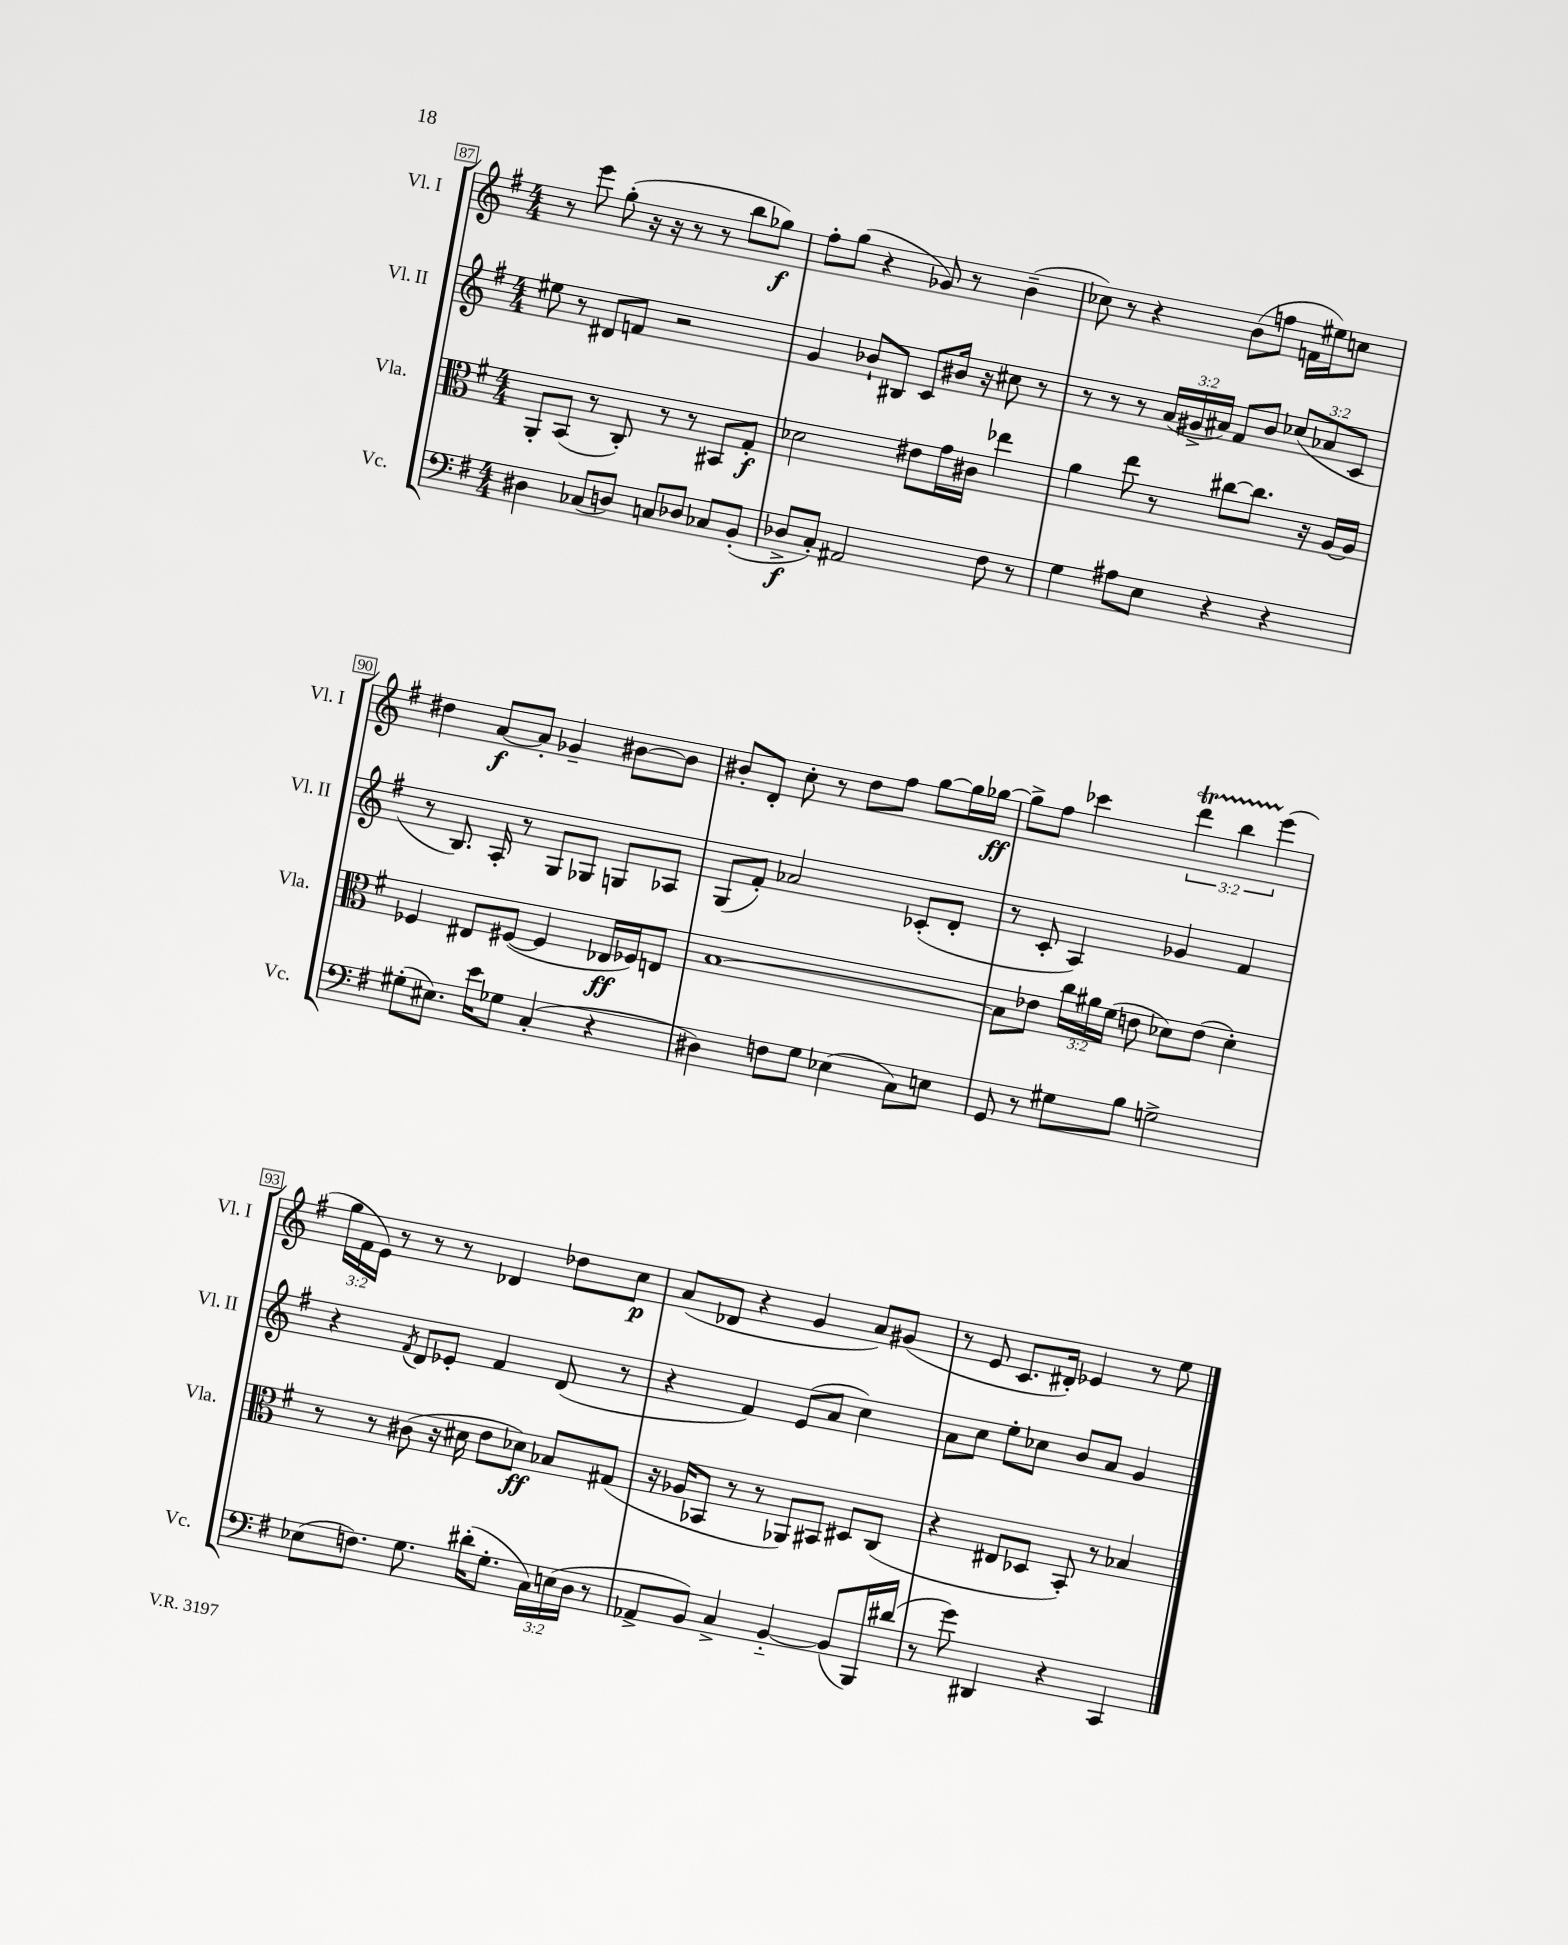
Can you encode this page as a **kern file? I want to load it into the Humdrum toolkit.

**kern	**kern	**kern	**kern
*staff4	*staff3	*staff2	*staff1
*clefF4	*clefC3	*clefG2	*clefG2
*k[f#]	*k[f#]	*k[f#]	*k[f#]
*M4/4	*M4/4	*M4/4	*M4/4
4D#\	8AA'/L	8ee#\	8r
.	(8BB/J	8r	8eee\
(8C-/L	8r	8d#/L	(8gg'\
8D/J)	8C'/)	8f/J	16r
.	.	.	16r
8C/L	8r	2r	8r
8D-/J	8r	.	8r
8C-/L	8BB#/L	.	8bb\L
(8BB'/J	8G'/J	.	8gg-\J)
=	=	=	=
8D-^/L	2d-\	4g/	8ff#'\L
8C'/J)	.	.	(8gg\J
2AA#/	.	8b-`/L	4r
.	.	8B#/J	.
.	8e#\L	8c/L	8g-/)
.	16g\L	16b#/Jk	8r
.	16c#\JJ	16r	.
8F#\	4ee-\	8cc#\	(4b~\
8r	.	8r	.
=	=	=	=
4G\	4a\	8r	8cc-\)
.	.	8r	8r
8A#\L	8ee\	8r	4r
8E\J	8r	(24a/LL	.
.	.	24g#^/	.
.	.	24a#/JJ)	.
4r	[8cc#\L	8f#/L	(8b\L
.	8.cc#\]J	8b/J	8ff\J
4r	.	(12cc-/L	16f\LL
.	16r	.	16ee#\J)
.	.	12a-/	.
.	[16A/LL	.	8cc\J
.	.	12c/J	.
.	16A/]JJ	.	.
=	=	=	=
(8G#'\L	4F-/	8r	4dd#\
8.E#\J)	.	8.B/)	.
.	8E#/L	.	[8a/L
16e\LK	.	16A'/	.
8G-\J	([8F#/J	8r	8a'/]J
(4C'/	4F#/]	8G/L	4g-~/
.	.	8G-/J	.
4r	16E-/LL	8G/L	[8b#\L
.	16F-/J)	.	.
.	8E/J	8A-/J	8b#\]J
=	=	=	=
4D#\)	[1B	(8G/L	8b#'/L
.	.	8f#'/J)	8d'/J
8F\L	.	2a-/	8cc'\
8G\J	.	.	8r
(4E-\	.	.	8dd\L
.	.	.	8ff#\J
8C\L)	.	(8c-'/L	[8gg\L
8E\J	.	8d'/J	16gg\]L
.	.	.	[16gg-\JJ
=	=	=	=
8GG/	8B\]L	8r	8gg-^\]L
8r	8e-\J	8c'/	8ff#\J
8G#\L	24cc\LL	4A/)	4ccc-\
.	24a#\	.	.
.	(24f#\JJ	.	.
8B\J	8e\	.	.
2G^\	8d-\L)	4g-/	6ddd\
.	(8e\J	.	.
.	.	.	6bb\
.	4d-'\)	4f#/	.
.	.	.	(6eee\
=	=	=	=
(8E-\L	8r	4r	24gg\LL
.	.	.	24f#\
.	.	.	24e\JJ)
8.F\J)	8r	.	8r
.	.	8qf#/	.
.	(8c#\	8d/L	8r
8.G\	.	.	.
.	16r	8e-'/J	8r
.	16d#\	.	.
(16d#'\LK	8e\L	4f#/	4d-/
8.G'\J	.	.	.
.	8d-\J)	.	.
24C\LL)	8B-/L	(8d/	8dd-\L
(24E\	.	.	.
24D\JJ	.	.	.
8r	(8G#/J	8r	8cc\J
=	=	=	=
8AA-^/L	16r	4r	(8a/L
.	16A-/LK	.	.
8BB/J)	8BB-/J	.	8d-/J
4C^/	8r	4f#/)	4r
.	8r	.	.
[4BB'~/	8AA-/L)	(8e/L	4g/
.	8BB#/J	8a/J	.
(8BB/]L	8D#/L	4cc\)	8a/L)
16BBB/L)	(8C/J	.	(8g#/J
(16d#/JJ	.	.	.
=	=	=	=
8r	4r	8a\L	8r
8g\)	.	8cc\J	8e/
4DD#/	8E#/L	8ee'\L	8.c/L
.	8D-/J	8cc-\J	.
.	.	.	16d#'/Jk)
4r	8BB'/)	8b/L	4e-/
.	8r	8a/J	.
4CC/	4B-/	4g/	8r
.	.	.	8ee\
==	==	==	==
*-	*-	*-	*-
